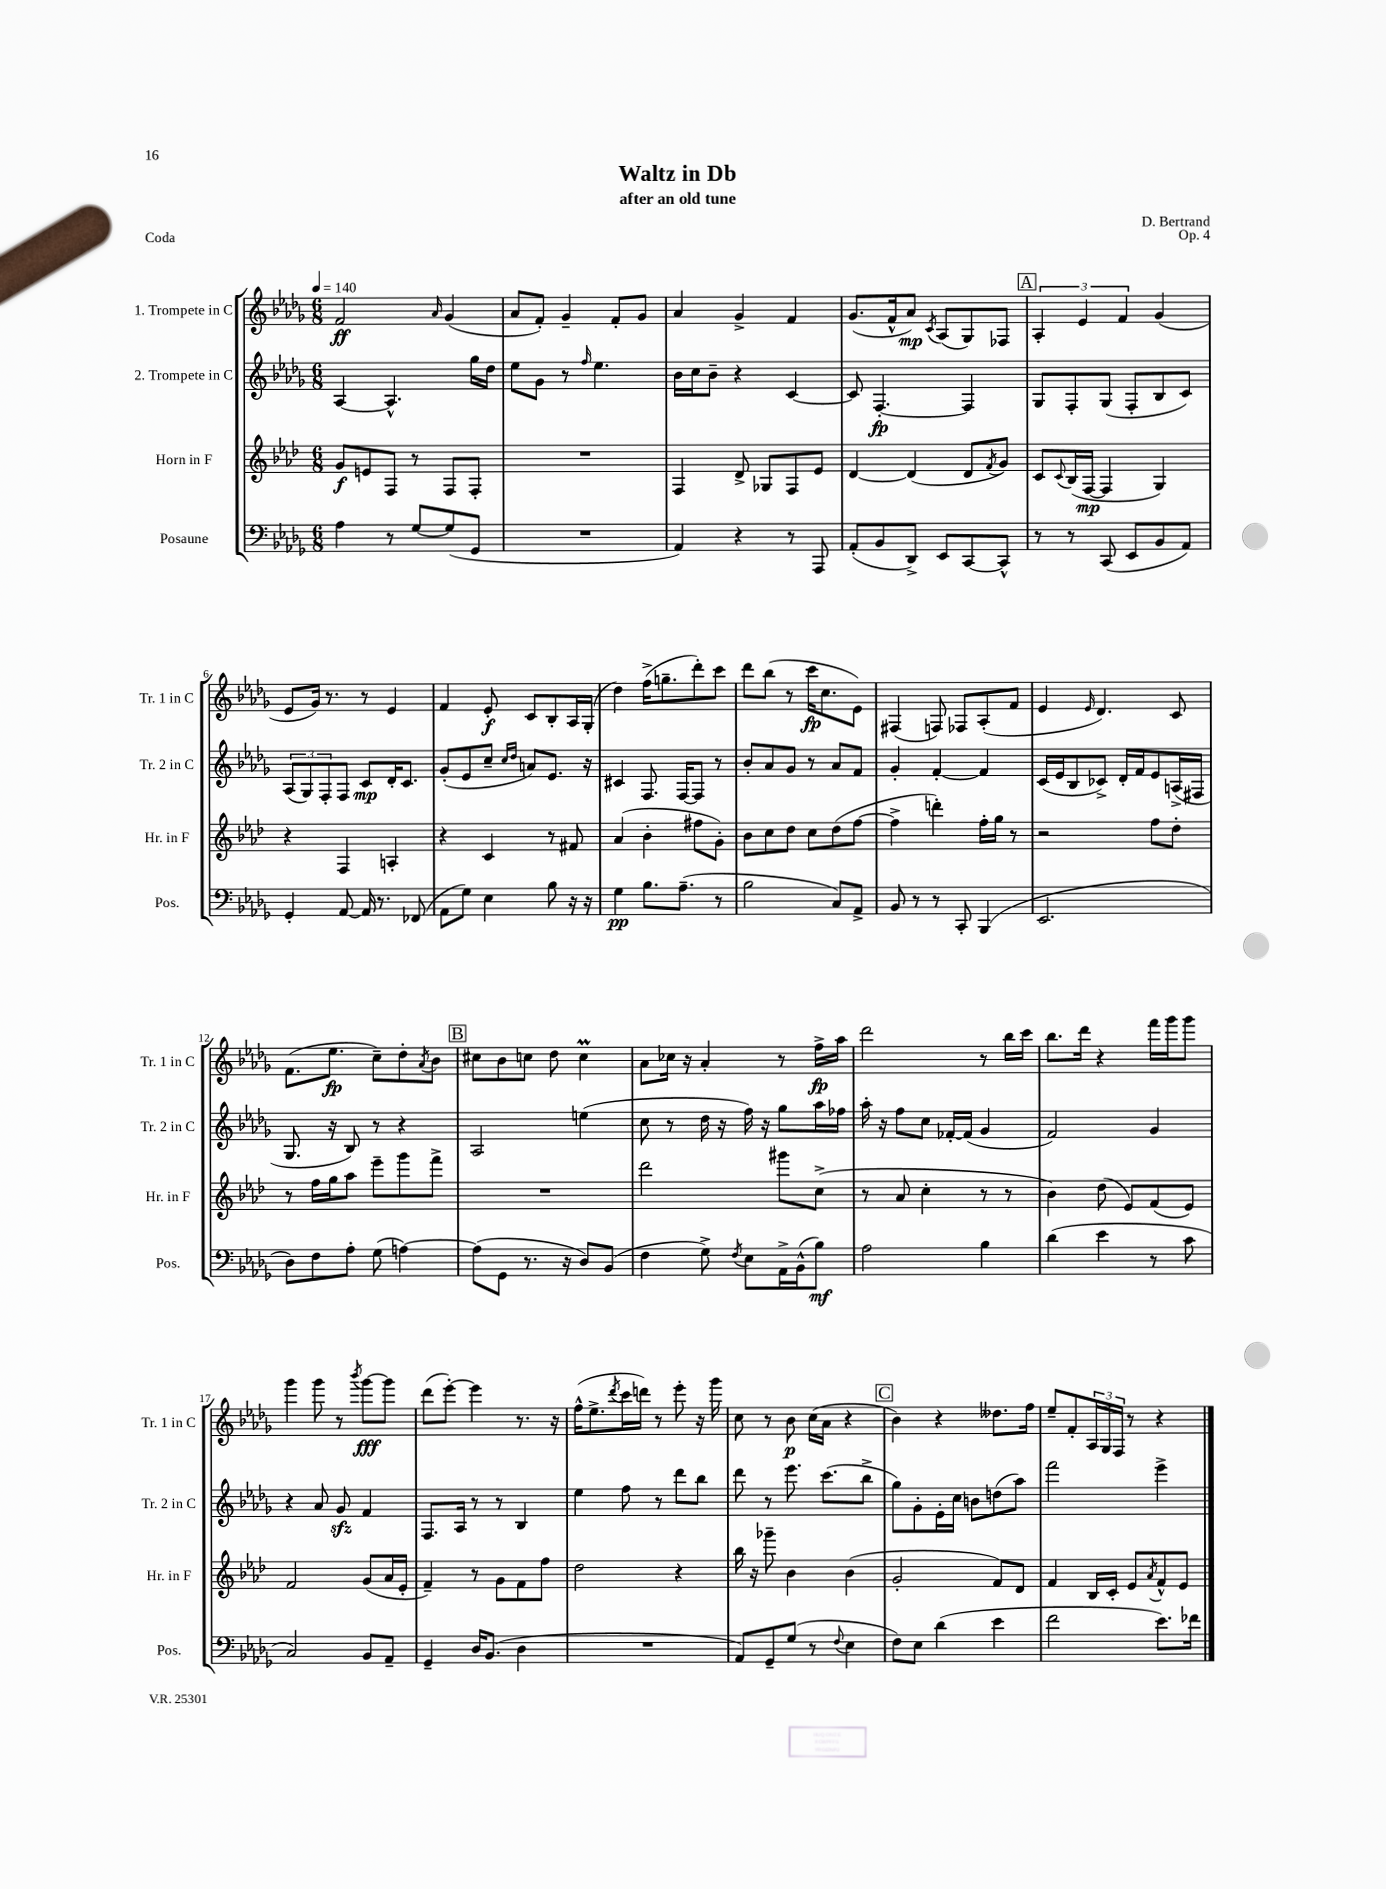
\header { title = "Waltz in Db" composer = "D. Bertrand" subtitle = "after an old tune" opus = "Op. 4" piece = "Coda" }
<<
\new StaffGroup <<
\new Staff = "s0" \with { instrumentName = "1. Trompete in C" shortInstrumentName = "Tr. 1 in C" } {
    \clef treble \key des \major \numericTimeSignature \time 6/8 \tempo 4 = 140
    f'2\ff \grace { aes'16 } ges'4( |
    aes'8 f'8-.) ges'4-- f'8-. ges'8 |
    aes'4 ges'4-> f'4 |
    ges'8.( f'16-^ aes'8\mp) \acciaccatura { c'8 } aes8( ges8) fes8 |
    \mark \markup { \box "A" } \tuplet 3/2 { aes4-. ees'4 f'4 } ges'4( |
    ees'8 ges'16) r8. r8 ees'4 |
    f'4 ees'8-.\f c'8 bes8-. aes16 ges16-.( |
    des''4) f''16->( g''8.-- des'''8-.) c'''8 |
    des'''8 bes''8( r8 c'''16\fp c''8. ees'8) |
    fis4( f8) fes8 aes8-.( f'8 |
    ees'4 \grace { ees'16 } des'4.) c'8 |
    f'8.( ees''8.\fp c''8--) des''8-. \acciaccatura { aes'8 } bes'8 |
    \mark \markup { \box "B" } cis''8 bes'8 c''8 des''8 c''4\prall |
    aes'8 ces''16 r16 aes'4-. r8 f''16->\fp aes''16 |
    des'''2 r8 bes''16 c'''16 |
    bes''8. des'''16 r4 f'''16 ges'''16 ges'''8 |
    ges'''4 ges'''8 r8 \acciaccatura { bes'''8 } ges'''8~\fff ges'''8 |
    des'''8( ees'''8~-.) ees'''4 r8. r16 |
    f''16-^( ees''8.-> \acciaccatura { des'''8 } c'''16 d'''16) r8 ees'''8-. r16 ges'''16 |
    c''8 r8 bes'8\p c''16( aes'16 r4 |
    \mark \markup { \box "C" } bes'4) r4 deses''8. f''16 |
    ees''8-- f'8-. \tuplet 3/2 { aes16 ges16 f16 } r8 r4 \bar "|." |
}
\new Staff = "s1" \with { instrumentName = "2. Trompete in C" shortInstrumentName = "Tr. 2 in C" } {
    \clef treble \key des \major \numericTimeSignature \time 6/8
    aes4~ aes4.-^ ges''16 des''16 |
    ees''8 ges'8 r8 \grace { f''16 } ees''4. |
    bes'16 c''16 bes'8-- r4 c'4~ |
    c'8 f4.~-.\fp f4 |
    \mark \markup { \box "A" } ges8 f8-. ges8( f8-. bes8 c'8) |
    \tuplet 3/2 { aes8( ges8) f8-. } f8 c'8\mp des'16-. c'8. |
    ges'8-.( ees'8 c''8-- \grace { c''16 des''16 } a'8) ees'8. r16 |
    cis'4 f8. f16~ f8 r8 |
    bes'8-. aes'8 ges'8 r8 aes'8 f'8 |
    ges'4-. f'4~-. f'4 |
    c'16( ees'16 bes8 ces'8->) des'16-. f'16 ees'8 a16->( fis16 |
    ges8. r16 bes8) r8 r4 |
    \mark \markup { \box "B" } aes2 e''4( |
    c''8 r8 des''16 r16 f''16) r16 ges''8 aes''16 fes''16 |
    aes''16-. r16 f''8 c''8 fes'16~-. fes'16( ges'4 |
    f'2) ges'4 |
    r4 aes'8 ges'8\sfz f'4 |
    f8. aes16 r8 r8 bes4 |
    ees''4 f''8 r8 des'''8 bes''8 |
    des'''8 r8 ees'''8. c'''8.( bes''8-> |
    \mark \markup { \box "C" } ges''8) ges'8-. ees'16-. c''16 b'8 d''8( aes''8) |
    f'''2 ees'''4-> \bar "|." |
}
\new Staff = "s2" \with { instrumentName = "Horn in F" shortInstrumentName = "Hr. in F" } {
    \clef treble \key aes \major \numericTimeSignature \time 6/8
    g'8\f e'8 f8 r8 f8 f8-. |
    R2. |
    f4 des'8-> ges8 f8 ees'8 |
    des'4~ des'4( des'8 \acciaccatura { f'8 } g'8) |
    \mark \markup { \box "A" } c'8 \appoggiatura { c'8 } bes16( f16~\mp f4 g4) |
    r4 f4 a4-. |
    r4 c'4 r8 fis'8 |
    aes'4( bes'4-. fis''8 g'8-.) |
    bes'8 c''8 des''8 c''8 des''8( f''8~ |
    f''4-> d'''4-.) f''16-. g''16 r8 |
    r2 f''8 des''8-. |
    r8 f''16 g''16 aes''8 ees'''8-- g'''8 f'''8-> |
    \mark \markup { \box "B" } R2. |
    des'''2 gis'''8 c''8->( |
    r8 aes'8 c''4-. r8 r8 |
    bes'4) des''8( ees'8) f'8( ees'8) |
    f'2 g'8( aes'16 ees'16-. |
    f'4--) r8 g'8 f'8 f''8 |
    des''2 r4 |
    bes''16 r16 ges'''8-- bes'4 bes'4( |
    \mark \markup { \box "C" } g'2-. f'8) des'8 |
    f'4 bes16 c'16-. ees'8 \acciaccatura { aes'8 } f'8-^ ees'8 \bar "|." |
}
\new Staff = "s3" \with { instrumentName = "Posaune" shortInstrumentName = "Pos." } {
    \clef bass \key des \major \numericTimeSignature \time 6/8
    aes4 r8 ges8~ ges8( ges,8 |
    R2. |
    aes,4) r4 r8 aes,,8 |
    aes,8-.( bes,8 des,8->) ees,8 c,8~ c,8-^ |
    \mark \markup { \box "A" } r8 r8 c,8( ees,8 bes,8 aes,8) |
    ges,4-. aes,8~ aes,16 r8. fes,8( |
    aes,8 ges8) ees4 bes8 r16 r16 |
    ges4\pp bes8. aes8.--( r8 |
    bes2 c8) aes,8-> |
    bes,8 r8 r8 c,8-. bes,,4( |
    ees,2. |
    des8) f8 aes8-. ges8( a4~) |
    \mark \markup { \box "B" } a8( ges,8 r8. r16 des8) bes,8( |
    f4 ges8->) \acciaccatura { f8 } ees8 aes,16-> bes,16-^( bes8\mf) |
    aes2 bes4 |
    des'4( ees'4 r8 c'8 |
    c2) bes,8 aes,8-- |
    ges,4-- des16 bes,8.( des4 |
    R2. |
    aes,8) ges,8-- ges8( r8 \appoggiatura { f8 } ees4 |
    \mark \markup { \box "C" } f8) ees8 des'4( ees'4 |
    f'2 ees'8.) fes'16 \bar "|." |
}
>>
>>
